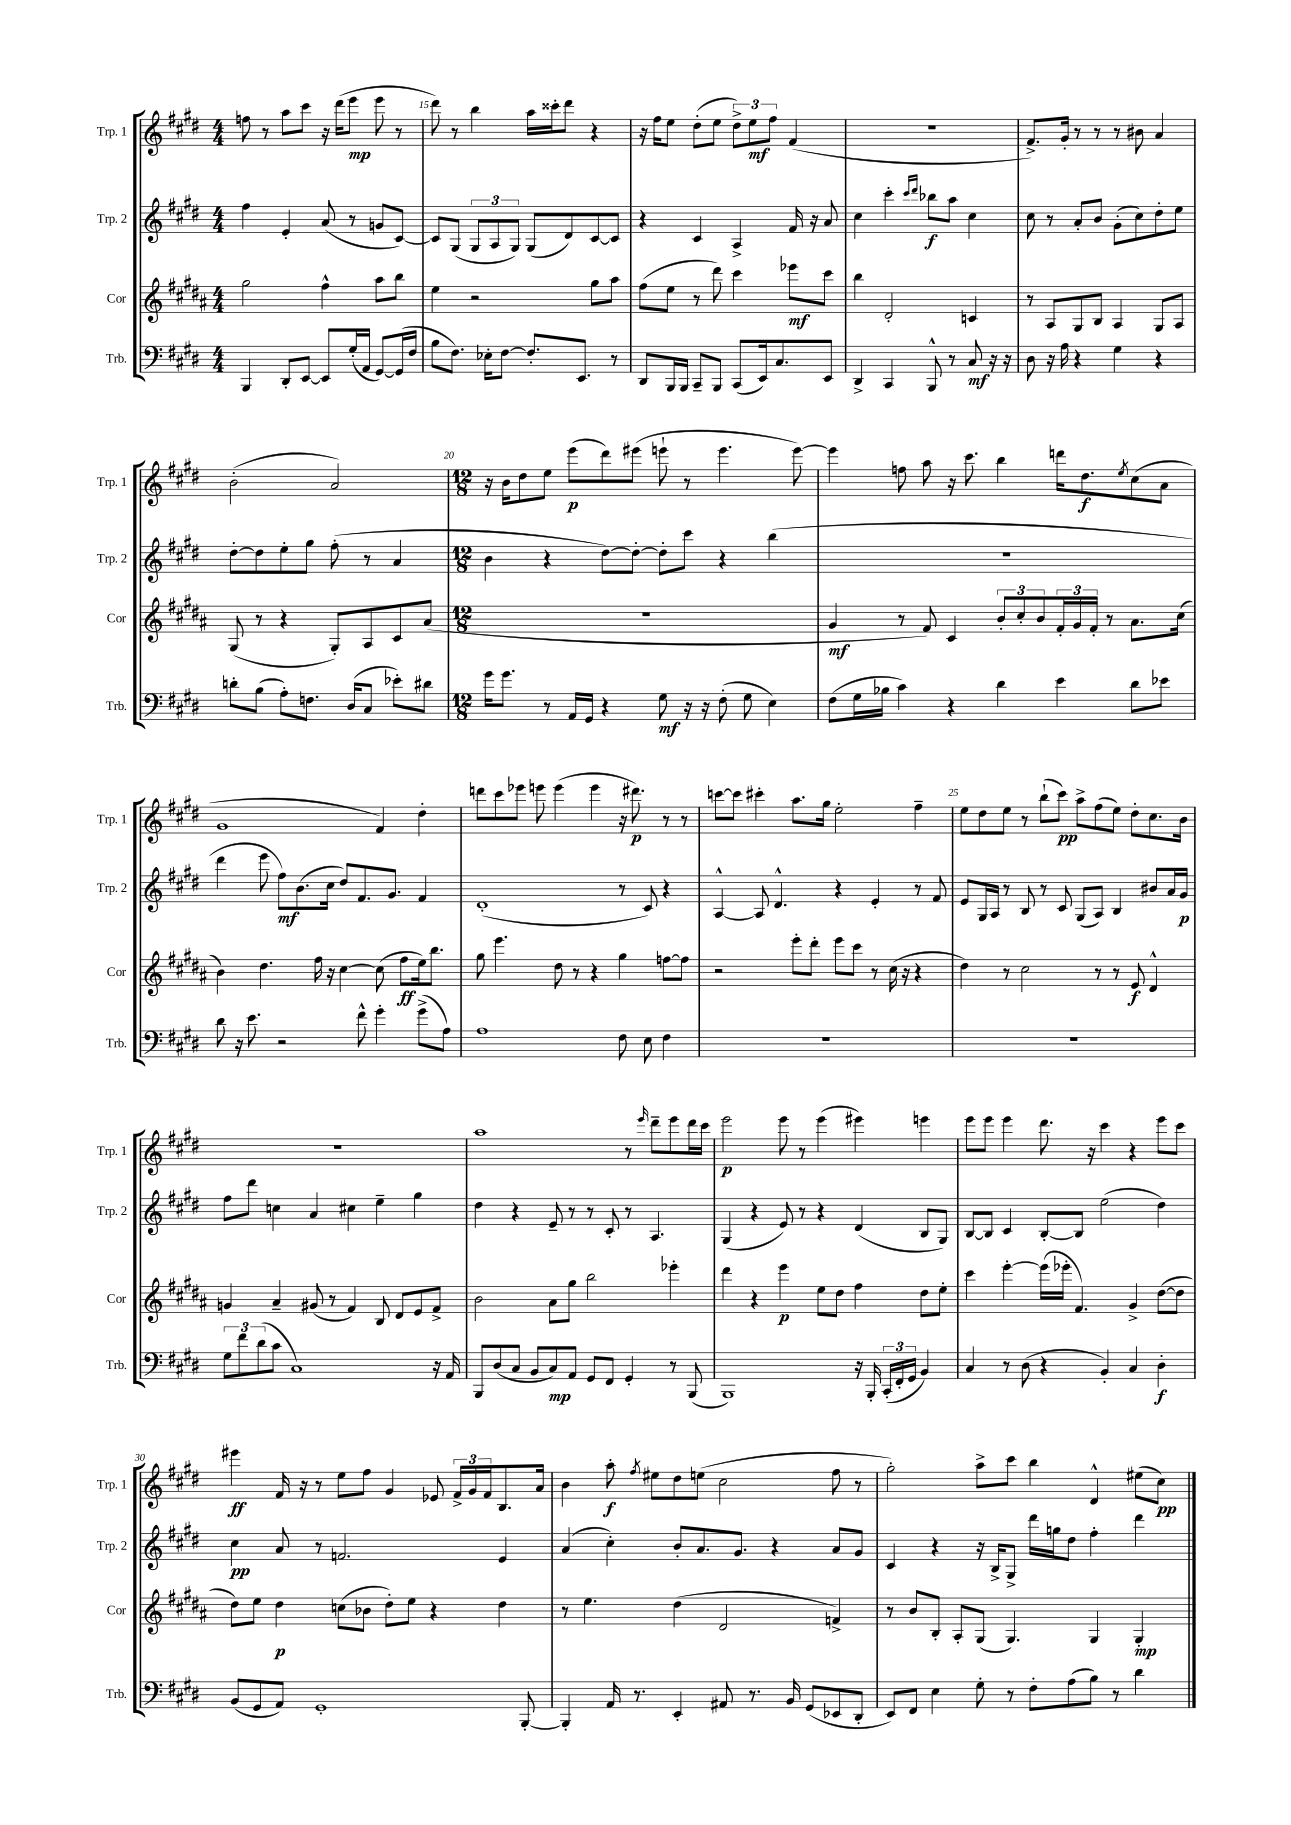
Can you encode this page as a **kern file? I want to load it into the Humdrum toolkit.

**kern	**dynam	**kern	**dynam	**kern	**dynam	**kern	**dynam
*part4	*part4	*part3	*part3	*part2	*part2	*part1	*part1
*staff4	*staff4	*staff3	*staff3	*staff2	*staff2	*staff1	*staff1
*I"Trb.	*	*I"Cor	*	*I"Trp. 2	*	*I"Trp. 1	*
*I'Trb.	*	*I'Cor	*	*I'Trp. 2	*	*I'Trp. 1	*
*clefF4	*	*clefG2	*	*clefG2	*	*clefG2	*
*k[f#c#g#d#]	*	*k[f#c#g#d#a#]	*	*k[f#c#g#d#]	*	*k[f#c#g#d#]	*
*M4/4	*	*M4/4	*	*M4/4	*	*M4/4	*
=14	=14	=14	=14	=14	=14	=14	=14
4BBB/	.	2gg#\	.	4ff#\	.	8ffn\	.
.	.	.	.	.	.	8r	.
8DD#'/L	.	.	.	4e'/	.	8aa\L	.
[8EE/J	.	.	.	.	.	8ccc#\J	.
8EE/L]	.	4ff#^^\	.	(8a/	.	16r	.
.	.	.	.	.	.	(16ddd#\KL	.
(16G#'/L	.	.	.	8r	.	8eee\J	mp
16AA/JJ	.	.	.	.	.	.	.
[8GG#/L)	.	8aa#\L	.	8gn/L	.	8eee\	.
(16GG#/L]	.	8bb\J	.	[8c#/J)	.	8r	.
16F#/JJ	.	.	.	.	.	.	.
=15	=15	=15	=15	=15	=15	=15	=15
8B\L	.	4ee\	.	8c#/L]	.	8ddd#\)	.
8.F#\J)	.	.	.	(8G#/J	.	8r	.
.	.	2r	.	12G#/L	.	4bb\	.
16E-X'\KL	.	.	.	.	.	.	.
.	.	.	.	12A/	.	.	.
[8F#\J	.	.	.	.	.	.	.
.	.	.	.	12G#/J)	.	.	.
8.F#'/L]	.	.	.	(8G#/L	.	16aa\LL	.
.	.	.	.	.	.	16ccc##X'\J	.
.	.	.	.	8d#/)	.	8ddd#\J	.
8.EE/J	.	.	.	.	.	.	.
.	.	8gg#\L	.	[8c#/	.	4r	.
8r	.	8aa#\J	.	8c#/J]	.	.	.
=16	=16	=16	=16	=16	=16	=16	=16
8DD#/L	.	(8ff#\L	.	4r	.	16r	.
.	.	.	.	.	.	16ff#\KL	.
16BBB/L	.	8ee\J	.	.	.	8ee\J	.
16BBB/JJ	.	.	.	.	.	.	.
8CC#~/L	.	8r	.	4c#/	.	(8dd#'\L	.
8BBB/J	.	8ddd#\)	.	.	.	8ee\J	.
(8CC#/L	.	4ccc#\	.	4A^/	.	12dd#^\L)	.
.	.	.	.	.	.	12ee\	mf
16EE/k)	.	.	.	.	.	.	.
.	.	.	.	.	.	12ff#\J	.
8.C#/	.	.	.	.	.	.	.
.	.	8eee-X\L	mf	16f#/	.	(4f#/	.
.	.	.	.	16r	.	.	.
8EE/J	.	8ccc#\J	.	8a/	.	.	.
=17	=17	=17	=17	=17	=17	=17	=17
4DD#^/	.	4bb\	.	4cc#\	.	1r	.
4CC#/	.	2d#'/	.	4ccc#'\	.	.	.
.	.	.	.	16qqccc#/LL	.	.	.
.	.	.	.	16qqddd#/JJ	.	.	.
8BBB^^/	.	.	.	8bb-X\L	f	.	.
8r	.	.	.	8aa\J	.	.	.
8C#/	mf	4cn/	.	4cc#\	.	.	.
16r	.	.	.	.	.	.	.
16r	.	.	.	.	.	.	.
=18	=18	=18	=18	=18	=18	=18	=18
8D#\	.	8r	.	8cc#\	.	8.f#^/L)	.
16r	.	8A#/L	.	8r	.	.	.
16A\	.	.	.	.	.	16g#'/Jk	.
4r	.	8G#/	.	8a'/L	.	8r	.
.	.	8B/J	.	8b/J	.	8r	.
4G#\	.	4A#/	.	(8g#'\L	.	8r	.
.	.	.	.	8cc#\)	.	8b#X\	.
4r	.	8G#/L	.	8dd#'\	.	4a/	.
.	.	8A#/J	.	8ee\J	.	.	.
!!LO:LB:g=z
=19	=19	=19	=19	=19	=19	=19	=19
8dn'\L	.	(8G#/	.	[8dd#'\L	.	(2b'\	.
(8B\J	.	8r	.	8dd#\]	.	.	.
8A'\L)	.	4r	.	8ee'\	.	.	.
8.Fn\J	.	.	.	8gg#\J	.	.	.
.	.	8G#'/L)	.	(8ff#'\	.	2a/)	.
(16D#/KL	.	.	.	.	.	.	.
8C#/J	.	8A#/	.	8r	.	.	.
8e-X'\L)	.	8c#/	.	4a/	.	.	.
8d#X\J	.	(8a#/J	.	.	.	.	.
=20	=20	=20	=20	=20	=20	=20	=20
*M12/8	*	*M12/8	*	*M12/8	*	*M12/8	*
16g#\KL	.	1.r	.	4b\	.	16r	.
8.g#\J	.	.	.	.	.	16b\KL	.
.	.	.	.	.	.	8dd#\	.
8r	.	.	.	4r	.	8ee\J	.
16AA/LL	.	.	.	.	.	(8eee\L	p
16GG#/JJ	.	.	.	.	.	.	.
4r	.	.	.	[8dd#\L)	.	8ddd#\)	.
.	.	.	.	8dd#'\J_	.	(8eee#X\J	.
8G#\	mf	.	.	8dd#'\L]	.	8eeen`\	.
16r	.	.	.	8ccc#\J	.	8r	.
16r	.	.	.	.	.	.	.
(8F#'\	.	.	.	4r	.	4.eee\	.
8G#\	.	.	.	.	.	.	.
4E\)	.	.	.	(4bb\	.	.	.
.	.	.	.	.	.	[8eee\)	.
=21	=21	=21	=21	=21	=21	=21	=21
(8F#\L	.	4g#/	mf	1.r	.	4eee\]	.
16G#\L	.	.	.	.	.	.	.
16B-X\JJ	.	.	.	.	.	.	.
4c#\)	.	8r	.	.	.	8ffn\	.
.	.	8f#/)	.	.	.	8aa\	.
4r	.	4c#/	.	.	.	16r	.
.	.	.	.	.	.	8.ccc#\	.
4d#\	.	12b'/L	.	.	.	4bb\	.
.	.	12cc#'/	.	.	.	.	.
.	.	12b/	.	.	.	.	.
4e\	.	24f#'/L	.	.	.	16dddn\KL	.
.	.	24g#/	.	.	.	.	.
.	.	.	.	.	.	8.dd#\	f
.	.	24f#'/JJ	.	.	.	.	.
.	.	8r	.	.	.	.	.
.	.	.	.	.	.	8qee/	.
8d#\L	.	8.a#\L	.	.	.	(8cc#\	.
8e-X\J	.	.	.	.	.	8a\J	.
.	.	(16cc#\Jk	.	.	.	.	.
!!LO:LB:g=z
=22	=22	=22	=22	=22	=22	=22	=22
8d#\	.	4b\)	.	4ddd#\	.	1g#	.
16r	.	.	.	.	.	.	.
8.e\	.	.	.	.	.	.	.
.	.	4.dd#\	.	8eee\	.	.	.
2r	.	.	.	8ff#\L)	mf	.	.
.	.	.	.	(8.b\	.	.	.
.	.	16ff#\	.	.	.	.	.
.	.	16r	.	16cc#\Jk	.	.	.
.	.	[4cc#\	.	8dd#/L)	.	.	.
8f#^^\	.	.	.	8.f#/	.	.	.
4g#'\	.	(8cc#\]	.	.	.	4f#/)	.
.	.	.	.	8.g#/J	.	.	.
.	.	8ff#\L	ff	.	.	.	.
(8g#^\L	.	16ee\k)	.	4f#/	.	4dd#'\	.
.	.	8.bb\J	.	.	.	.	.
8A\J)	.	.	.	.	.	.	.
=23	=23	=23	=23	=23	=23	=23	=23
1A	.	8gg#\	.	(1d#'	.	8dddn\L	.
.	.	4.eee\	.	.	.	8ccc#\	.
.	.	.	.	.	.	8eee-X\J	.
.	.	.	.	.	.	8eeen\	.
.	.	8dd#\	.	.	.	(4eee\	.
.	.	8r	.	.	.	.	.
.	.	4r	.	.	.	4eee\	.
8F#\	.	4gg#\	.	8r	.	16r	.
.	.	.	.	.	.	8.ddd#X\)	p
8E\	.	.	.	8c#/)	.	.	.
4F#\	.	[8ffn\L	.	4r	.	8r	.
.	.	8ff\J]	.	.	.	8r	.
=24	=24	=24	=24	=24	=24	=24	=24
1.r	.	2r	.	[4A^^/	.	[8cccn\L	.
.	.	.	.	.	.	8ccc\J]	.
.	.	.	.	8A/]	.	4ccc#X'\	.
.	.	.	.	4.d#^^/	.	.	.
.	.	8eee'\L	.	.	.	8.aa\L	.
.	.	8ddd#'\J	.	.	.	.	.
.	.	.	.	.	.	16gg#\Jk	.
.	.	8eee\L	.	4r	.	2ee'\	.
.	.	8ccc#\J	.	.	.	.	.
.	.	8r	.	4e'/	.	.	.
.	.	(16cc#\	.	.	.	.	.
.	.	16r	.	.	.	.	.
.	.	4r	.	8r	.	4ff#~\	.
.	.	.	.	8f#/	.	.	.
=25	=25	=25	=25	=25	=25	=25	=25
1.r	.	4dd#\)	.	8e/L	.	8ee\L	.
.	.	.	.	16G#/L	.	8dd#\	.
.	.	.	.	16A/JJ	.	.	.
.	.	8r	.	8r	.	8ee\J	.
.	.	2cc#\	.	8B/	.	8r	.
.	.	.	.	8r	.	(8bb`\L	.
.	.	.	.	8c#/	.	8ccc#\J)	pp
.	.	.	.	(8G#/L	.	8aa^\L	.
.	.	8r	.	8A/J)	.	(8ff#\	.
.	.	8r	.	4B/	.	8ee\J)	.
.	.	8e/	f	.	.	8dd#'\L	.
.	.	4d#^^/	.	8b#X/L	.	8.cc#\	.
.	.	.	.	16a/L	.	.	.
.	.	.	.	16g#/JJ	p	16b\Jk	.
!!LO:LB:g=z
=26	=26	=26	=26	=26	=26	=26	=26
12G#\L	.	4gn/	.	8ff#\L	.	1.r	.
12f#\	.	.	.	.	.	.	.
.	.	.	.	8ddd#\J	.	.	.
(12d#\	.	.	.	.	.	.	.
8c#\J	.	4a#~/	.	4ccn\	.	.	.
1C#)	.	.	.	.	.	.	.
.	.	(8g#X/	.	4a/	.	.	.
.	.	8r	.	.	.	.	.
.	.	4f#/)	.	4cc#X\	.	.	.
.	.	8B/	.	4ee~\	.	.	.
.	.	8d#/L	.	.	.	.	.
.	.	8e/	.	4gg#\	.	.	.
16r	.	8f#^/J	.	.	.	.	.
16AA/	.	.	.	.	.	.	.
=27	=27	=27	=27	=27	=27	=27	=27
8BBB/L	.	2b\	.	4dd#\	.	1aa	.
(8D#/	.	.	.	.	.	.	.
8C#/J	.	.	.	4r	.	.	.
8BB/L	.	.	.	.	.	.	.
8C#/)	mp	8a#\L	.	8e~/	.	.	.
8AA/J	.	8gg#\J	.	8r	.	.	.
8GG#/L	.	2bb\	.	8r	.	.	.
8FF#/J	.	.	.	8c#'/	.	.	.
4GG#'/	.	.	.	8r	.	8r	.
.	.	.	.	.	.	16qqeee/	.
.	.	.	.	4.A/	.	8ddd#~\L	.
8r	.	4eee-X'\	.	.	.	8eee\	.
(8BBB/	.	.	.	.	.	16ddd#\L	.
.	.	.	.	.	.	16ccc#\JJ	.
=28	=28	=28	=28	=28	=28	=28	=28
1BBB)	.	4ddd#\	.	(4G#/	.	2eee\	p
.	.	4r	.	4r	.	.	.
.	.	4eee\	p	8e/)	.	8eee\	.
.	.	.	.	8r	.	8r	.
.	.	8ee\L	.	4r	.	(4eee\	.
.	.	8dd#\J	.	.	.	.	.
16r	.	4ff#\	.	(4d#/	.	4eee#X\)	.
16BBB'/	.	.	.	.	.	.	.
(24CC#'/LL	.	.	.	.	.	.	.
24FF#'/	.	.	.	.	.	.	.
24GG#/JJ	.	.	.	.	.	.	.
4BB/)	.	8dd#\L	.	8B/L	.	4eeen\	.
.	.	8ee'\J	.	8G#/J)	.	.	.
=29	=29	=29	=29	=29	=29	=29	=29
4C#/	.	4ccc#\	.	[8B/L	.	8eee\L	.
.	.	.	.	8B/J]	.	8eee\J	.
8r	.	[4eee'\	.	4c#/	.	4eee\	.
(8D#\	.	.	.	.	.	.	.
4r	.	(16eee\LL]	.	[8B'/L	.	8.ddd#\	.
.	.	16eee-X'\JJ	.	.	.	.	.
.	.	4.f#/)	.	8B/J]	.	.	.
.	.	.	.	.	.	16r	.
4BB'/)	.	.	.	(2ee\	.	4ccc#\	.
4C#/	.	4g#^/	.	.	.	4r	.
4D#'\	f	([8dd#\L	.	4dd#\)	.	8eee\L	.
.	.	8dd#\J]	.	.	.	8ccc#\J	.
!!LO:LB:g=z
=30	=30	=30	=30	=30	=30	=30	=30
(8BB/L	.	8dd#\L)	.	4cc#\	pp	4eee#X\	ff
8GG#/	.	8ee\J	.	.	.	.	.
8AA/J)	.	4dd#\	p	8a/	.	16f#/	.
.	.	.	.	.	.	16r	.
1GG#'	.	.	.	8r	.	8r	.
.	.	(8ccn\L	.	2.fn/	.	8ee\L	.
.	.	8b-X\J	.	.	.	8ff#\J	.
.	.	8dd#'\L)	.	.	.	4g#/	.
.	.	8ee\J	.	.	.	.	.
.	.	4r	.	.	.	8e-X/	.
.	.	.	.	.	.	24f#^/LL	.
.	.	.	.	.	.	24g#/	.
.	.	.	.	.	.	24f#/J	.
.	.	4dd#\	.	4e/	.	8.B/	.
[8BBB'/	.	.	.	.	.	.	.
.	.	.	.	.	.	16a/Jk	.
=31	=31	=31	=31	=31	=31	=31	=31
4BBB'/]	.	8r	.	(4a/	.	4b\	.
.	.	4.ee\	.	.	.	.	.
16AA/	.	.	.	4cc#'\)	.	8aa'\	f
8.r	.	.	.	.	.	.	.
.	.	.	.	.	.	8qff#/	.
.	.	.	.	.	.	8ee#X\L	.
4EE'/	.	(4dd#\	.	8b'/L	.	8dd#\	.
.	.	.	.	8.a/	.	(8een\J	.
8AA#X/	.	2d#/	.	.	.	2cc#\	.
.	.	.	.	8.g#/J	.	.	.
8.r	.	.	.	.	.	.	.
.	.	.	.	4r	.	.	.
16BB/	.	.	.	.	.	.	.
(8GG#/L	.	.	.	.	.	.	.
8EE-X/	.	4fn^/)	.	8a/L	.	8ff#\	.
8DD#'/J	.	.	.	8g#/J	.	8r	.
=32	=32	=32	=32	=32	=32	=32	=32
8EE/L)	.	8r	.	4c#/	.	2gg#'\)	.
8FF#/J	.	8b/L	.	.	.	.	.
4E\	.	8B'/J	.	4r	.	.	.
.	.	8A#'/L	.	.	.	.	.
8G#'\	.	(8G#/J	.	16r	.	8aa^\L	.
.	.	.	.	16B^/KL	.	.	.
8r	.	4.G#/)	.	8G#^/J	.	8ccc#\J	.
8F#'\L	.	.	.	16ddd#\LL	.	4bb\	.
.	.	.	.	16ggn\J	.	.	.
(8A\	.	.	.	8dd#\J	.	.	.
8B\J)	.	4G#/	.	4ff#'\	.	4d#^^/	.
8r	.	.	.	.	.	.	.
4d#\	.	4G#'/	mp	4ddd#\	.	(8ee#X\L	.
.	.	.	.	.	.	8cc#\J)	pp
==	==	==	==	==	==	==	==
*-	*-	*-	*-	*-	*-	*-	*-
